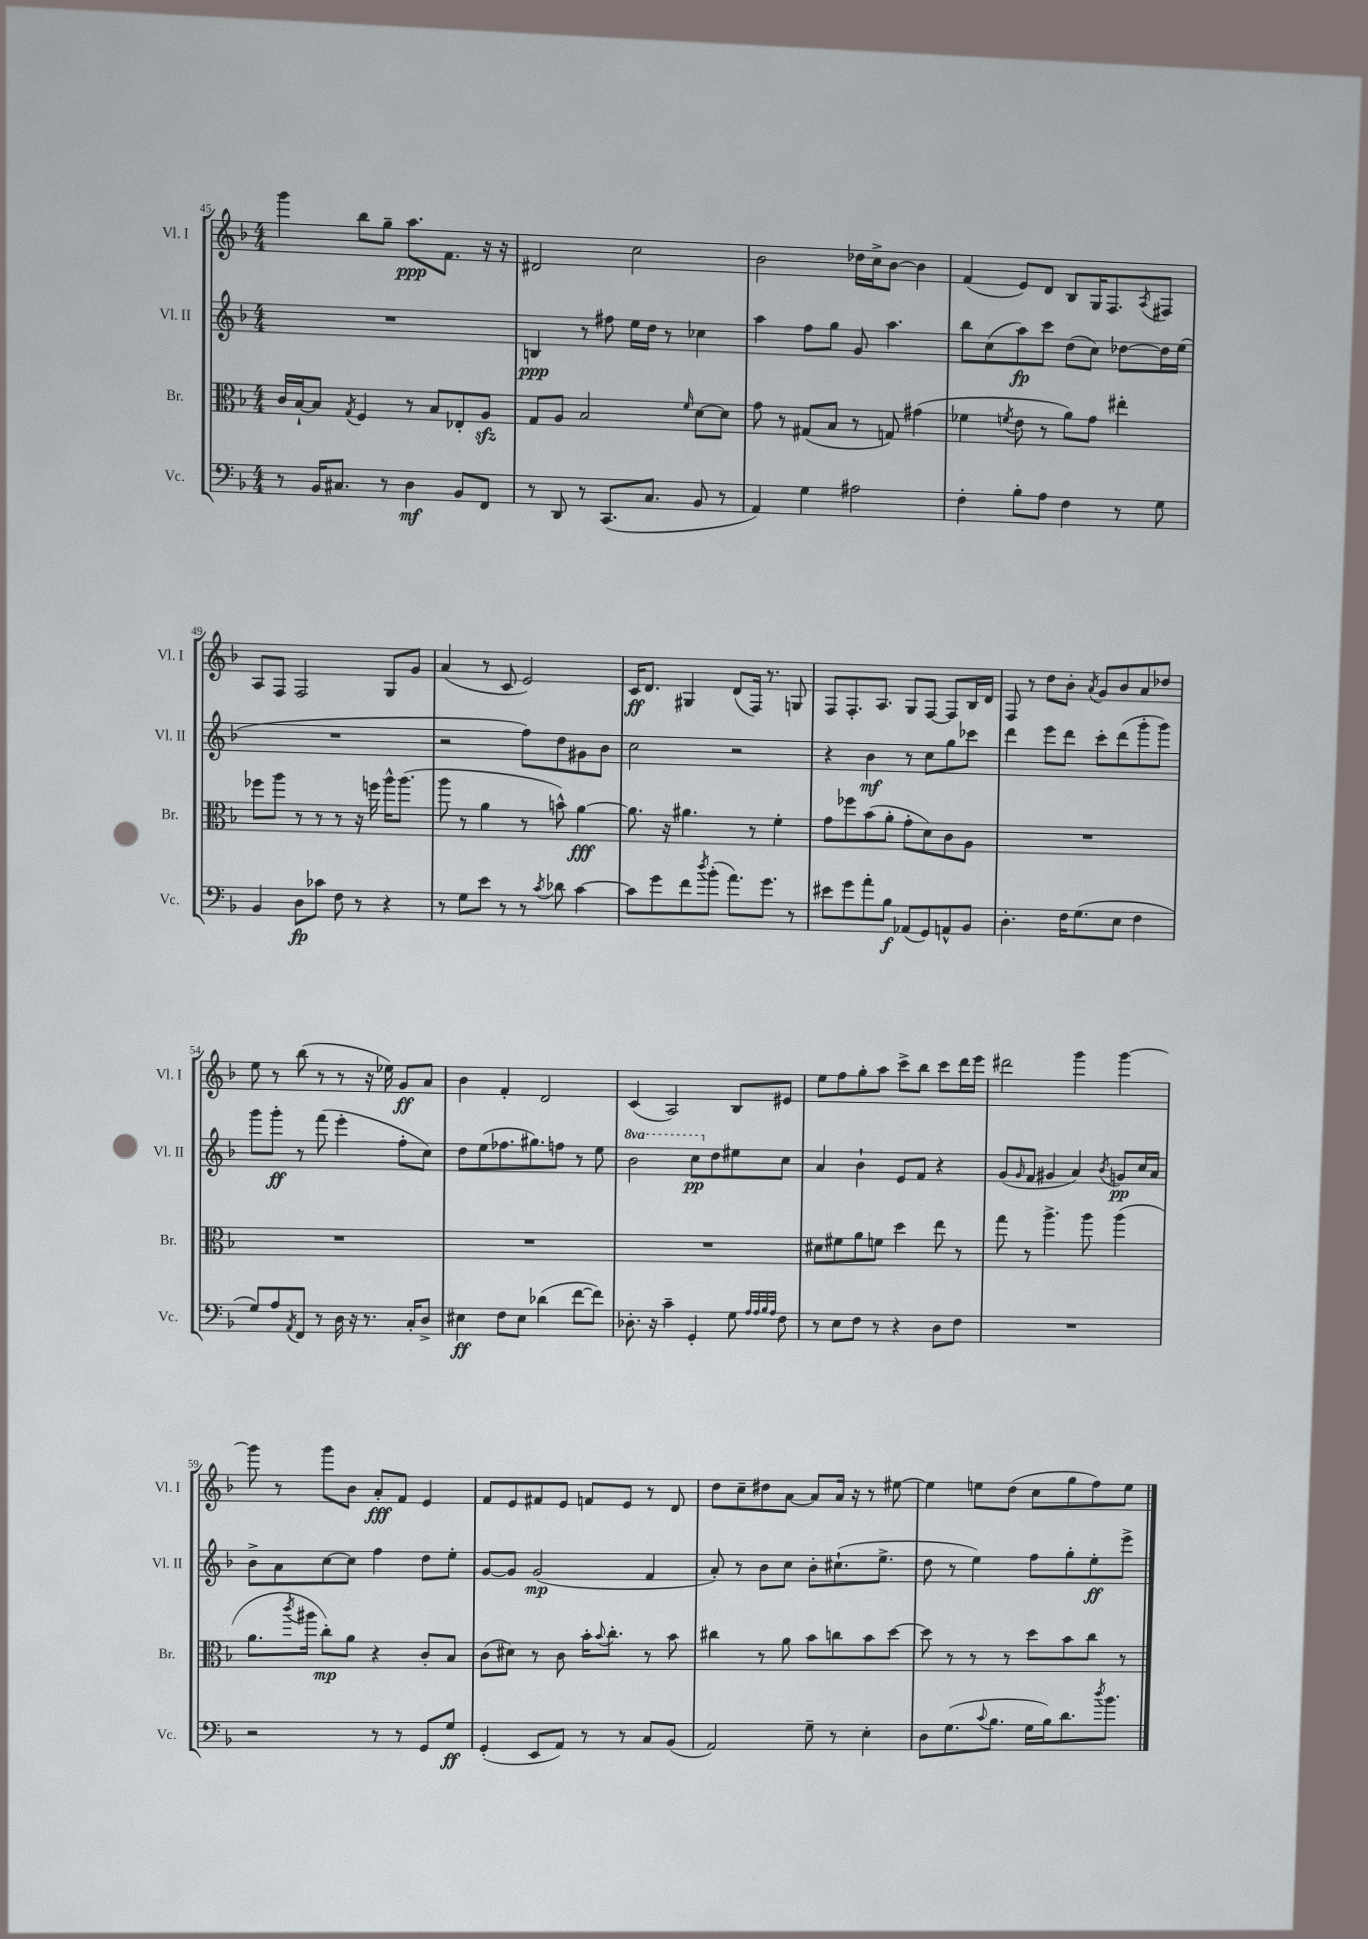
<<
\new StaffGroup <<
\new Staff = "s0" \with { instrumentName = "Vl. I" shortInstrumentName = "Vl. I" } {
    \clef treble \key f \major \numericTimeSignature \time 4/4
    g'''4 bes''8 g''8-- a''8.\ppp f'8. r16 r16 |
    dis'2 c''2 |
    bes'2 des''16 c''16-> bes'8~ bes'4 |
    f'4( e'8) d'8 bes8 g16 f8. \acciaccatura { a8 } fis8 |
    a8 f8 f2 g8 g'8 |
    a'4( r8 c'8 e'2) |
    c'16\ff d'8. gis4 d'8( f16) r8. g8 |
    f8 f8.-. a8. g8 f8~ f8 bes16 d'16 |
    f8 r8 d''8 bes'8-. \acciaccatura { a'8 } g'8 bes'8 a'8 des''8 |
    e''8 r8 bes''8( r8 r8 r16 ees''16) g'8\ff a'8 |
    bes'4 f'4-. d'2 |
    c'4( a2) bes8 eis'8 |
    e''8 f''8 g''8-. a''8 c'''8-> bes''8 c'''8 d'''16 e'''16 |
    dis'''2 g'''4 g'''4~ |
    g'''8 r8 g'''8 bes'8 a'8-.\fff f'8 e'4 |
    f'8 e'8 fis'8 e'8 f'8 e'8 r8 d'8 |
    d''8 c''8-- dis''8 a'8~ a'8 a'16 r16 r8 eis''8~ |
    eis''4 e''8 d''8( c''8 g''8 f''8) e''8 \bar "|." |
}
\new Staff = "s1" \with { instrumentName = "Vl. II" shortInstrumentName = "Vl. II" } {
    \clef treble \key f \major \numericTimeSignature \time 4/4 \set Staff.ottavationMarkups = #ottavation-simple-ordinals
    R1 |
    b4\ppp r8 fis''8 e''16 d''16 r8 ces''4 |
    a''4 f''8 g''8 g'8 a''4. |
    bes''8 c''8( a''8\fp) c'''8 d''8( c''8) des''8~ des''16 e''16( |
    R1 |
    r2 f''8) d''8 gis'8 bes'8 |
    c''2 r2 |
    r4 bes'4\mf r8 c''8 g''8 ces'''8 |
    d'''4 e'''8 d'''8 c'''8-. d'''8( g'''8-. g'''8) |
    g'''8 g'''8-.\ff r8 f'''8( e'''4-. f''8-. c''8) |
    d''8 e''8( fes''8. gis''8.) f''8 r8 e''8 |
    \ottava #1 bes''2 c'''8\pp \ottava #0 d''8 eis''8 c''8 |
    a'4 bes'4-! e'8 f'8 r4 |
    g'8( \grace { g'16 } f'8 gis'4 a'4) \acciaccatura { bes'8 } g'8\pp c''16 a'16 |
    bes'8-> a'8 c''8~ c''8 f''4 d''8 e''8-. |
    g'8~ g'8 g'2\mp( f'4 |
    a'8-.) r8 bes'8 c''8 bes'8-. cis''8.-!( e''8.-> |
    d''8 r8 e''4) f''8 g''8-. e''8-.\ff e'''8-> \bar "|." |
}
\new Staff = "s2" \with { instrumentName = "Br." shortInstrumentName = "Br." } {
    \clef alto \key f \major \numericTimeSignature \time 4/4
    c'16 bes16~-! bes8 \acciaccatura { g8 } f4 r8 bes8 ees8-. a8\sfz |
    g8 a8 bes2 \grace { f'16 } d'8~ d'8 |
    g'8 r8 gis8( bes8 r8 g8) gis'4( |
    fes'4 \acciaccatura { f'8 } e'8 r8 a'8) g'8 eis''4-. |
    fes''8 a''8 r8 r8 r8 r16 f''16 a''16-^ a''8.( |
    a''8 r8 a'4 r8 b'8-^) a'4~\fff |
    a'8. r16 ais'4. r8 f'4-. |
    g'8 fes''8 bes'8( a'8-. g'8-. d'8) c'8 a8 |
    R1 |
    R1 |
    R1 |
    R1 |
    dis'8 fis'8 a'8 f'8 d''4 e''8 r8 |
    g''8 r8 a''4.-> a''8 a''4( |
    a'8. \acciaccatura { c'''8 } ais''16 c''8-.\mp) a'8 r4 c'8-. bes8 |
    c'8( dis'8) r8 c'8 bes'16-. \appoggiatura { bes'8 } c''8.-. r8 bes'8 |
    cis''4 r8 a'8 bes'8 c''8 bes'8 d''8~ |
    d''8 r8 r8 r8 d''8 bes'8 c''8 r8 \bar "|." |
}
\new Staff = "s3" \with { instrumentName = "Vc." shortInstrumentName = "Vc." } {
    \clef bass \key f \major \numericTimeSignature \time 4/4
    r8 bes,16 cis8. r8 d4\mf bes,8 f,8 |
    r8 d,8 r8 c,8.( c8. bes,8 r8 |
    a,4) g4 ais2 |
    f4-. bes8-. a8 f4 r8 g8 |
    bes,4 d8\fp ces'8 f8 r8 r4 |
    r8 g8 e'8 r8 r8 \acciaccatura { c'8 } des'8 c'4~ |
    c'8 g'8 f'8 \acciaccatura { d''8 } bes'8-.( a'8.) g'8. r8 |
    eis'8 g'8 a'8-. bes8\f aes,8( g,8) a,8-^ bes,8 |
    d4.-. f16 g8.( e8 f4 |
    g8) a8 \acciaccatura { a,8 } f,8 r8 d16 r16 r8. c16-. d8-> |
    eis4\ff f8 eis8 des'4( f'8~ f'8) |
    des8.-. r16 c'4-- g,4-. g8 \grace { a32 a32 bes32 a32 } f8 |
    r8 e8 f8 r8 r4 d8 f8 |
    R1 |
    r2 r8 r8 g,8 g8\ff |
    g,4-.( e,8 a,8) r8 r8 c8 bes,8( |
    a,2) g8-- r8 e4-. |
    d8 g8.( \appoggiatura { c'8 } bes8. g16 bes16) d'8. \acciaccatura { d''8 } bes'8. \bar "|." |
}
>>
>>
\layout { \context { \Score currentBarNumber = #45 } }
